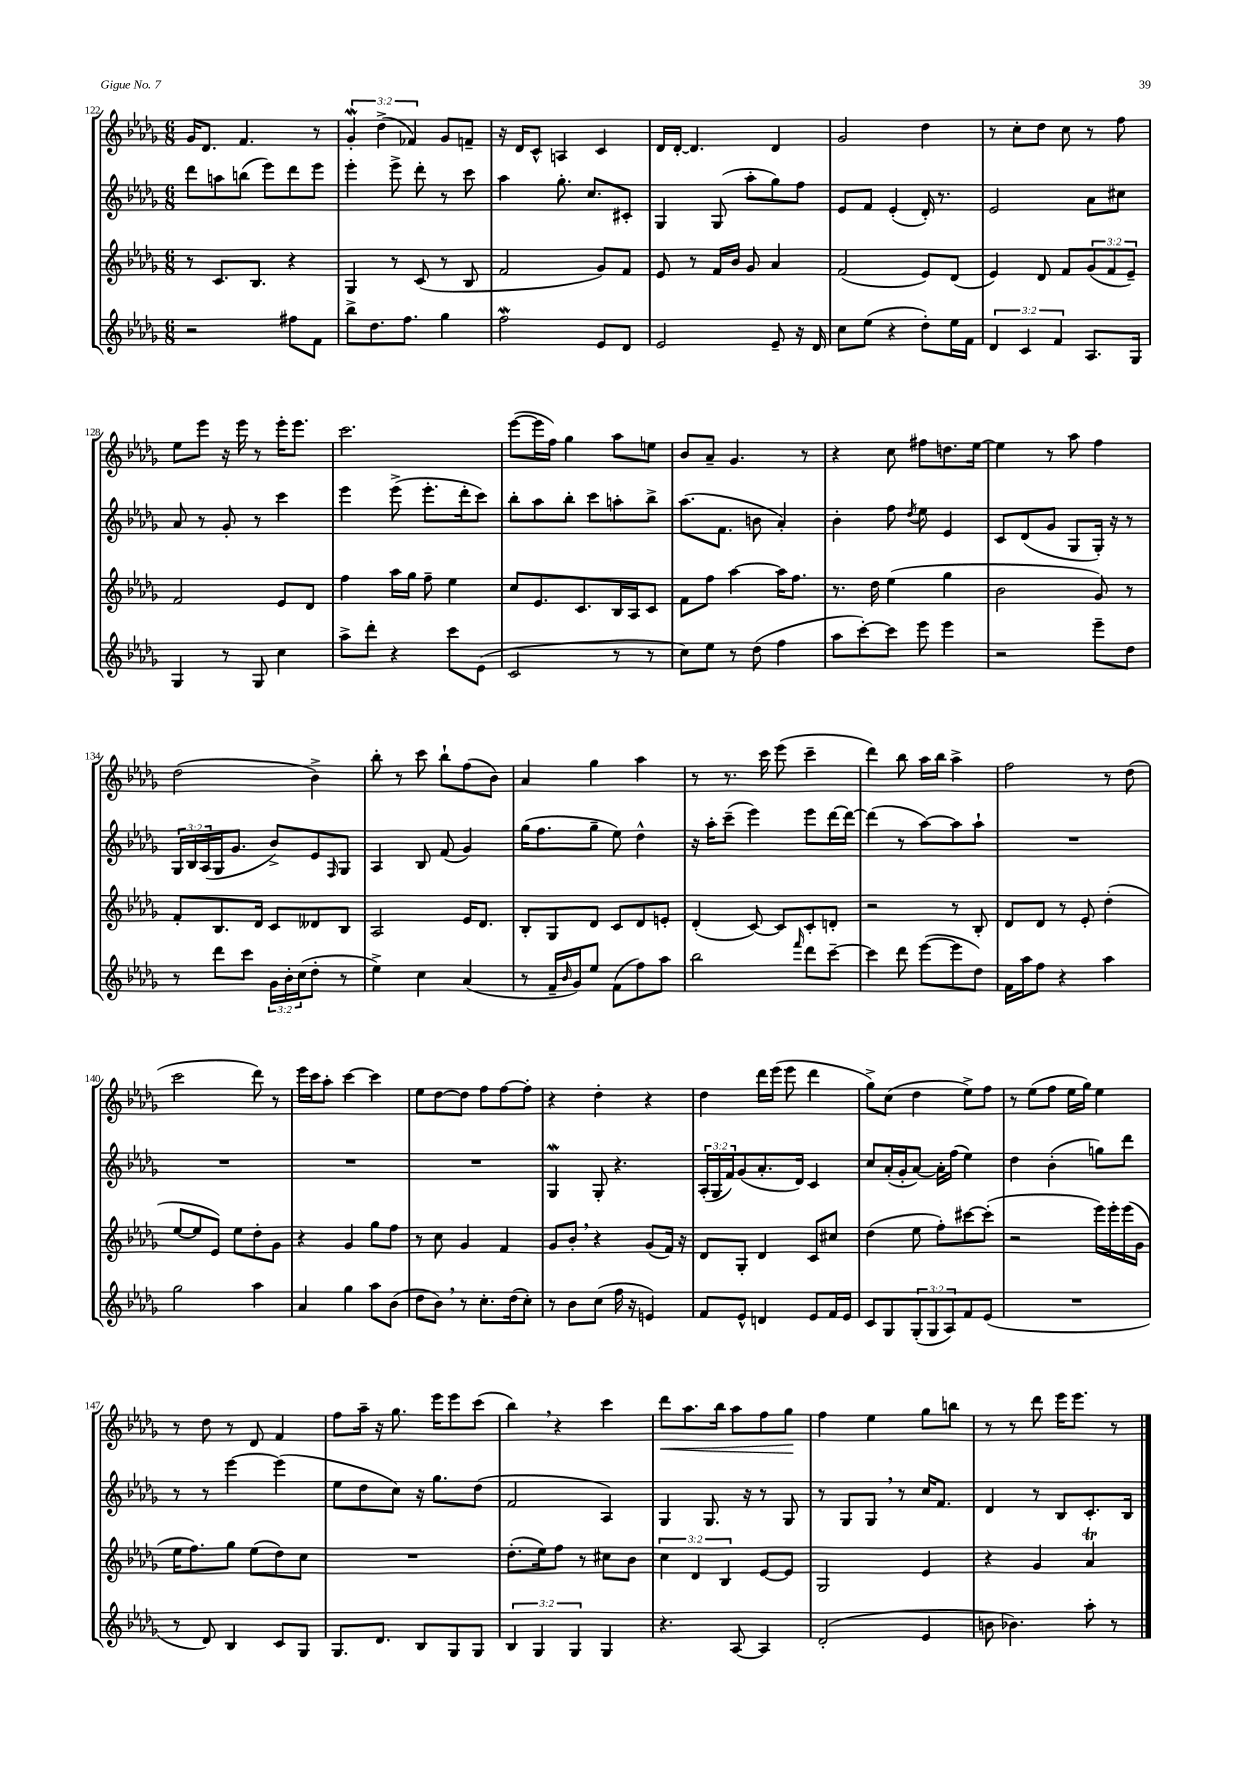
<<
\new StaffGroup <<
\new Staff = "s0" {
    \clef treble \key des \major \numericTimeSignature \time 6/8 \override Staff.TupletNumber.text = #tuplet-number::calc-fraction-text
    ges'16 des'8. f'4. r8 |
    \tuplet 3/2 { ges'4-.\mordent des''4->( fes'4) } ges'8 f'8-- |
    r16 des'16 c'8-^ a4 c'4 |
    des'16 des'16~-. des'4. des'4 |
    ges'2 des''4 |
    r8 c''8-. des''8 c''8 r8 f''8 |
    ees''8 ees'''8 r16 ees'''16 r8 ees'''16-. ees'''8. |
    c'''2. |
    ees'''8~( ees'''16 f''16) ges''4 aes''8 e''8 |
    bes'8 aes'8-- ges'4. r8 |
    r4 c''8 fis''8 d''8. ees''16~ |
    ees''4 r8 aes''8 f''4 |
    des''2( bes'4->) |
    bes''8-. r8 c'''8 bes''8-! f''8( bes'8) |
    aes'4 ges''4 aes''4 |
    r8 r8. c'''16 ees'''8( c'''4-- |
    des'''4) bes''8 aes''16 bes''16 aes''4-> |
    f''2 r8 des''8( |
    c'''2 des'''8) r8 |
    ees'''16 c'''16 aes''8-. c'''4~ c'''4 |
    ees''8 des''8~ des''8 f''8 f''8~ f''8-. |
    r4 des''4-. r4 |
    des''4 des'''16 ees'''16( ees'''8 des'''4 |
    ges''8->) c''8( des''4 ees''8->) f''8 |
    r8 ees''8( f''8 ees''16 ges''16) ees''4 |
    r8 des''8 r8 des'8 f'4 |
    f''8 aes''16-- r16 ges''8. ees'''16 ees'''8 c'''8( |
    bes''4) \breathe r4 c'''4 |
    des'''8\< aes''8. bes''16 aes''8 f''8 ges''8\! |
    f''4 ees''4 ges''8 b''8 |
    r8 r8 des'''8 ees'''16 ees'''8. r8 \bar "|." |
}
\new Staff = "s1" {
    \clef treble \key des \major \numericTimeSignature \time 6/8 \override Staff.TupletNumber.text = #tuplet-number::calc-fraction-text
    des'''8 a''8 b''8( ees'''8) des'''8 ees'''8 |
    ees'''4-. ees'''8-> des'''8-. r8 c'''8 |
    aes''4 ges''8.-. c''8. cis'8-. |
    ges4 ges8( aes''8-. ges''8) f''8 |
    ees'8 f'8 ees'4-.( des'16-.) r8. |
    ees'2 aes'8 cis''8 |
    aes'8 r8 ges'8-. r8 c'''4 |
    ees'''4 ees'''8->( ees'''8.-. des'''16-. c'''8) |
    bes''8-. aes''8 bes''8-. c'''8 a''8-. bes''8-> |
    aes''8.( f'8. b'8 aes'4-.) |
    bes'4-. f''8 \acciaccatura { des''8 } ees''8 ees'4 |
    c'8 des'8( ges'8 ges8 ges16-.) r16 r8 |
    \tuplet 3/2 { ges16 bes16 aes16( } ges16 ges'8. bes'8->) ees'8 \grace { f16 } ges8 |
    aes4 bes8 f'8( ges'4) |
    ges''16( f''8. ges''8-- ees''8) des''4-^ |
    r16 aes''16-. c'''8--( ees'''4) ees'''8 des'''16~ des'''16~ |
    des'''4( r8 aes''8~) aes''8 aes''8-! |
    R2. |
    R2. |
    R2. |
    R2. |
    ges4\mordent ges8-. r4. |
    \tuplet 3/2 { aes16-.( ges16 f'16) } ges'8( aes'8.-. des'16) c'4 |
    c''8 aes'16-.( ges'16-. aes'8~) aes'16-. f''16( ees''4) |
    des''4 bes'4-.( g''8) des'''8 |
    r8 r8 ees'''4~ ees'''4( |
    ees''8 des''8 c''8) r16 ges''8. des''8( |
    f'2 aes4) |
    ges4 ges8. r16 r8 ges8 |
    r8 ges8 ges8 \breathe r8 c''16 f'8. |
    des'4 r8 bes8 c'8.-. bes16 \bar "|." |
}
\new Staff = "s2" {
    \clef treble \key des \major \numericTimeSignature \time 6/8 \override Staff.TupletNumber.text = #tuplet-number::calc-fraction-text
    r8 c'8. bes8. r4 |
    ges4 r8 c'8( r8 bes8 |
    f'2 ges'8) f'8 |
    ees'8 r8 f'16 bes'16 ges'8 aes'4 |
    f'2( ees'8) des'8( |
    ees'4) des'8 f'8 \tuplet 3/2 { ges'8( f'8 ees'8--) } |
    f'2 ees'8 des'8 |
    f''4 aes''16 ges''16 f''8-- ees''4 |
    c''8 ees'8. c'8. bes16 aes16 c'8 |
    f'8 f''8 aes''4~ aes''16 f''8. |
    r8. des''16 ees''4( ges''4 |
    bes'2 ges'8) r8 |
    f'8-. bes8. des'16 c'8 deses'8 bes8 |
    aes2 ees'16 des'8. |
    bes8-. ges8 des'8 c'8 des'8 e'8-. |
    des'4-.( c'8~) c'8 c'8-. d'8-. |
    r2 r8 bes8-. |
    des'8 des'8 r8 ees'8-. des''4-.( |
    ees''8~ ees''8 ees'8) ees''8 des''8-. ges'8 |
    r4 ges'4 ges''8 f''8 |
    r8 c''8 ges'4 f'4 |
    ges'8 bes'8-. \breathe r4 ges'8( f'16) r16 |
    des'8 ges8-. des'4 c'8 cis''8 |
    des''4( ees''8 f''8-.) cis'''8~ cis'''8-.( |
    r2 ees'''16) ees'''16-. ees'''16( ges'16 |
    ees''16 f''8.) ges''8 ees''8( des''8) c''8 |
    R2. |
    des''8.-.( ees''16) f''8 r8 cis''8 bes'8 |
    \tuplet 3/2 { c''4 des'4 bes4 } ees'8~ ees'8 |
    ges2 ees'4 |
    r4 ges'4 aes'4\trill \bar "|." |
}
\new Staff = "s3" {
    \clef treble \key des \major \numericTimeSignature \time 6/8 \override Staff.TupletNumber.text = #tuplet-number::calc-fraction-text
    r2 fis''8 f'8 |
    bes''8-> des''8. f''8. ges''4 |
    f''2\mordent ees'8 des'8 |
    ees'2 ees'8-- r16 des'16 |
    c''8 ees''8( r4 des''8-.) ees''16 f'16 |
    \tuplet 3/2 { des'4 c'4 f'4 } aes8. ges16 |
    ges4 r8 ges8 c''4 |
    aes''8-> des'''8-. r4 c'''8 ees'8( |
    c'2 r8 r8 |
    c''8) ees''8 r8 des''8( f''4 |
    aes''8 c'''8~-.) c'''8 ees'''8 ees'''4 |
    r2 ees'''8-- des''8 |
    r8 des'''8 c'''8 \tuplet 3/2 { ges'16 bes'16-. c''16( } des''8-. r8 |
    ees''4->) c''4 aes'4( |
    r8 f'16-- \grace { bes'16 } ges'16) ees''8 f'8( f''8) aes''8 |
    bes''2 \grace { f'''16 } des'''8 c'''8~-- |
    c'''4 des'''8 ees'''8~( ees'''8 des''8) |
    f'16 aes''16 f''8 r4 aes''4 |
    ges''2 aes''4 |
    aes'4 ges''4 aes''8 bes'8( |
    des''8 bes'8) \breathe r8 c''8.-. des''16( c''8-.) |
    r8 bes'8 c''8( f''16 r16 e'4) |
    f'8 ees'8-^ d'4 ees'8 f'16 ees'16 |
    c'8 ges8 \tuplet 3/2 { ges8-.( ges8 aes8) } f'8 ees'8( |
    R2. |
    r8 des'8) bes4 c'8 ges8 |
    ges8. des'8. bes8 ges8 ges8 |
    \tuplet 3/2 { bes4 ges4 ges4 } ges4 |
    r4. aes8~ aes4 |
    des'2-.( ees'4 |
    b'8 bes'4.) aes''8-. r8 \bar "|." |
}
>>
>>
\layout { \context { \Score currentBarNumber = #122 } }
